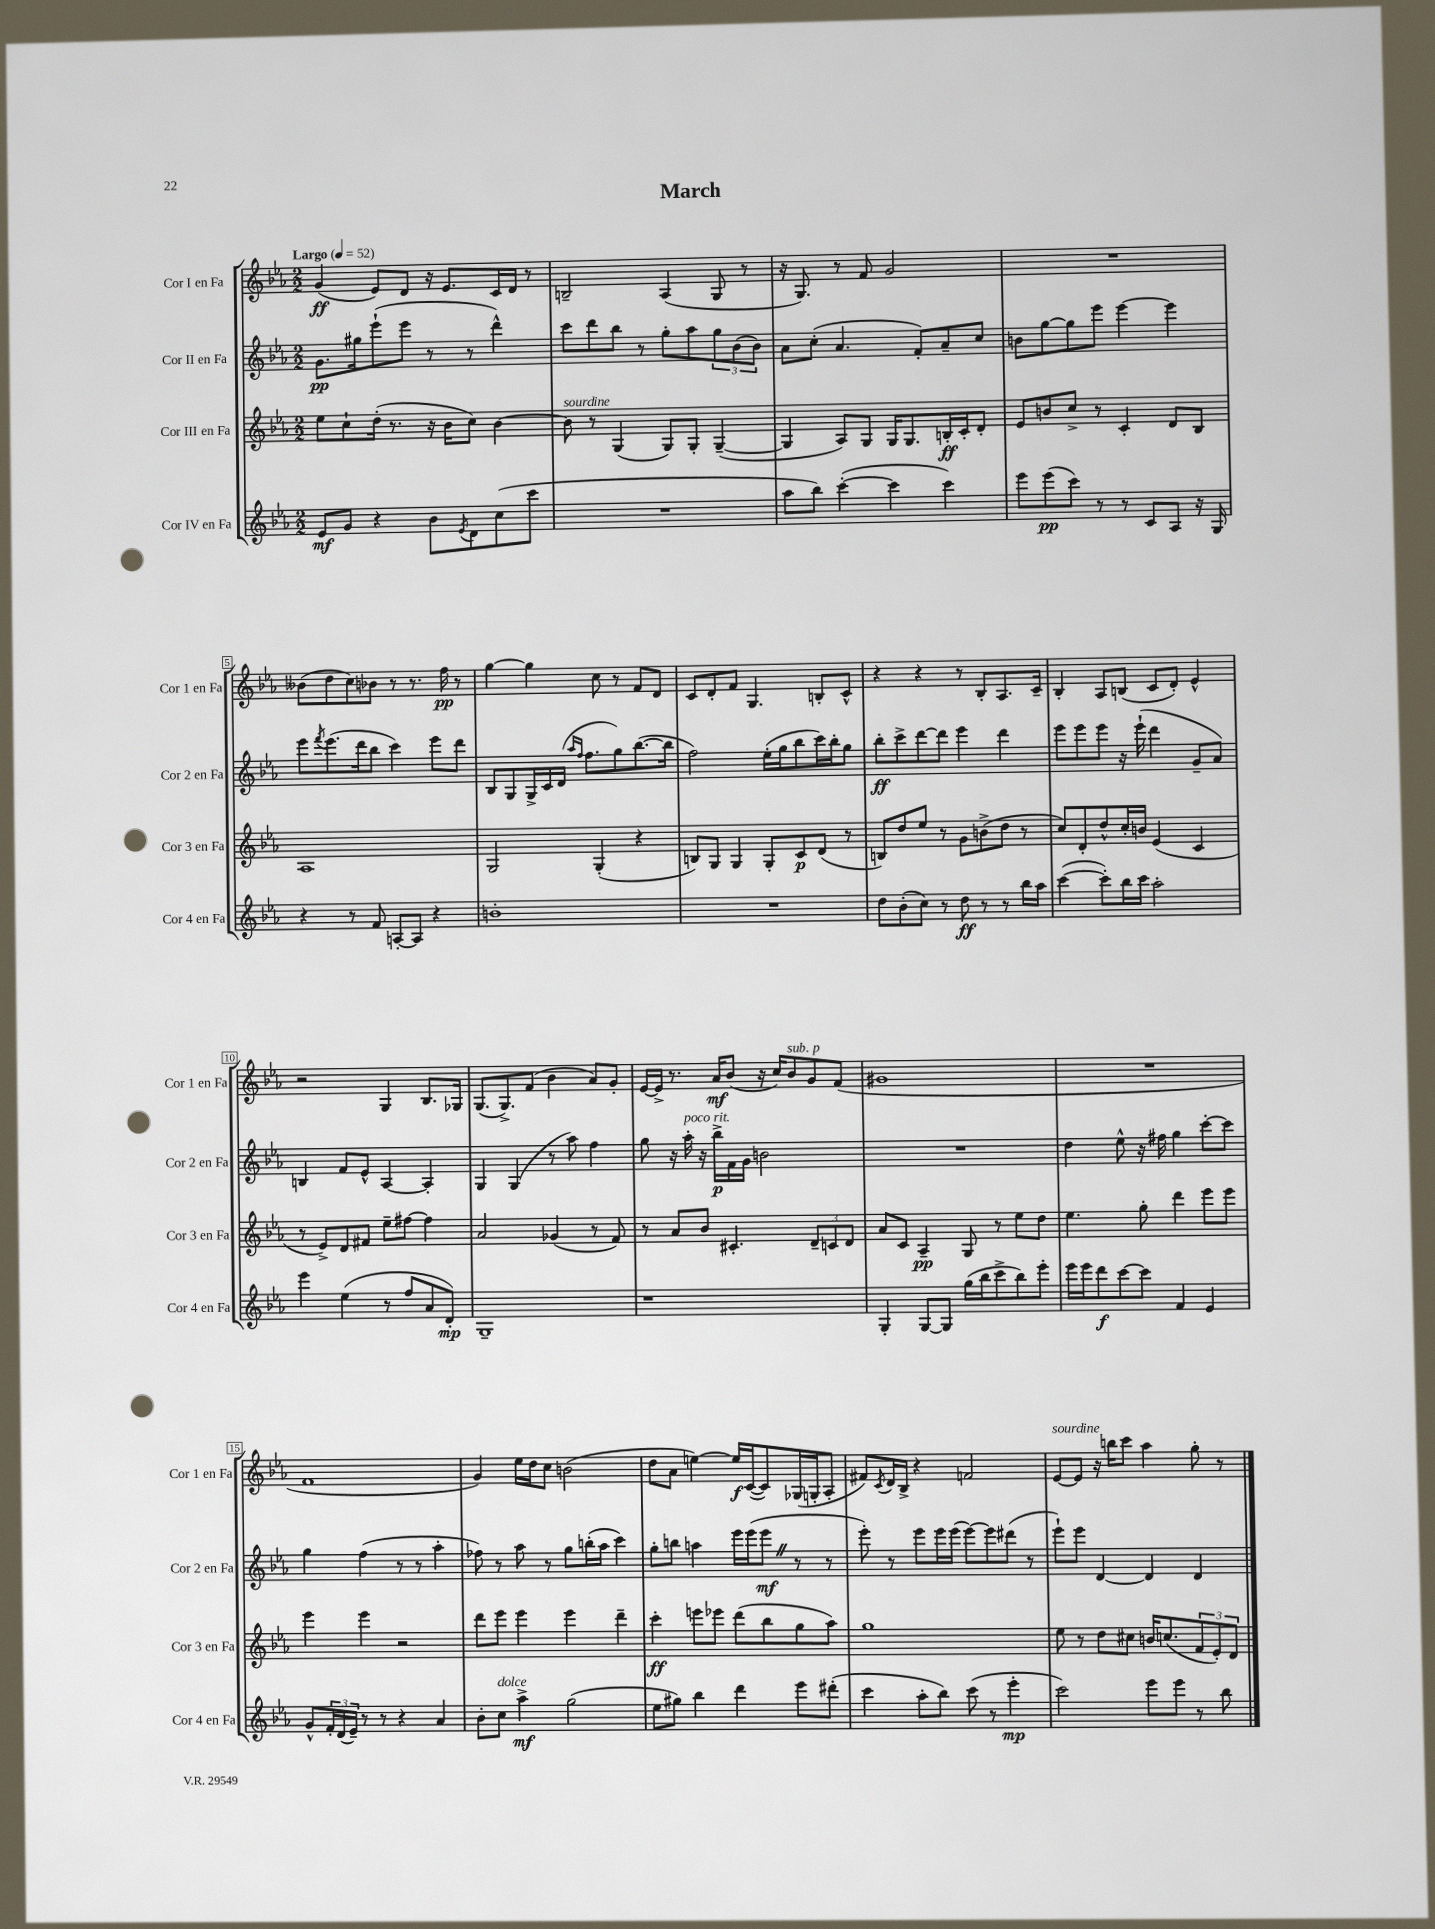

**kern	**kern	**kern	**kern
*staff4	*staff3	*staff2	*staff1
*clefG2	*clefG2	*clefG2	*clefG2
*k[b-e-a-]	*k[b-e-a-]	*k[b-e-a-]	*k[b-e-a-]
*M2/2	*M2/2	*M2/2	*M2/2
*MM52	*MM52	*MM52	*MM52
8e-	8ee-	8.g	(4g
8g	8cc`	.	.
.	.	16gg#	.
4r	(16dd'	(8eee-`	8e-)
.	8.r	.	.
.	.	8eee-	8d
8b-	16r	8r	16r
.	16b-	.	8.e-
8qe-	.	.	.
8d	8cc)	8r	.
(8cc	[4b-	4ddd^^)	16c
.	.	.	16d
8ccc	.	.	8r
=	=	=	=
1r	8b-]	8ccc	2B~
.	8r	8ddd	.
.	(4G	8bb-	.
.	.	8r	.
.	8G)	8gg'	(4A-
.	8G'	8aa-	.
.	([4G~	12gg	8G
.	.	(12b-	.
.	.	.	8r
.	.	12b-)	.
=	=	=	=
8aa-	4G]	8a-	16r
.	.	.	8.G)
8bb-)	.	(8cc'	.
([4ccc'	8A-)	4.a-	8r
.	8G	.	8f
4ccc]	16G	.	2g
.	8.G	.	.
.	.	8f')	.
4ccc)	16B'	8a-~	.
.	16c'	.	.
.	8d'	8cc	.
=	=	=	=
8eee-	8e-	8b	1r
(8eee-	8b	[8gg	.
8ccc)	8cc^	8gg]	.
8r	8r	8eee-	.
8r	4c'	[4eee-	.
8c	.	.	.
8A-	8d	4eee-]	.
16r	8B-	.	.
16G	.	.	.
=	=	=	=
4r	1A-	8eee-	(8b--
.	.	8qfff	.
.	.	(8.eee-	8dd
8r	.	.	8cc)
.	.	16ddd	.
8f	.	8bb-	8b-
[8A'	.	4ccc)	8r
8A]	.	.	8.r
4r	.	8eee-	.
.	.	.	16ff
.	.	8ddd	8r
=	=	=	=
1b'	2G	8B-	[4gg
.	.	8G	.
.	.	16G^	4gg]
.	.	16c	.
.	.	(16d	.
.	.	16qqaa-	.
.	.	16qqff	.
.	.	8.ff	.
.	(4G'	.	8cc
.	.	8gg)	8r
.	4r	([8.bb-	8f
.	.	.	8d
.	.	16bb-]	.
=	=	=	=
1r	8B)	2ff)	8c
.	8G	.	8d'
.	4G	.	8f
.	.	.	4.G
.	8G'	(16ee-'	.
.	.	16gg	.
.	8c	8bb-	.
.	(8d	16ccc)	8B'
.	.	16bb-'	.
.	8r	8gg	8c^^
=	=	=	=
8dd	8B)	8bb-'	4r
(8b-'	8dd	8ccc^	.
8cc)	8ee-	[8ddd	4r
8r	8r	8ddd]	.
8dd	8g	4eee-	8r
8r	(8b^	.	8B-'
8r	8dd	4ddd	8.A-
16bb-	8r	.	.
16aa-	.	.	16c~
=	=	=	=
([4ccc	8cc)	8eee-	4B-'
.	8d'	8eee-	.
8ccc'])	8dd^^	8eee-	8A-
16bb-	16cc'	16r	(8B
16ccc	16b	(16eee-`	.
2aa-'	(4e-	4ddd	8c
.	.	.	8d')
.	4c	8g~	4e-^^
.	.	8a-)	.
=	=	=	=
4eee-	8r	4B	2r
.	8e-^)	.	.
(4ee-	8d	8f	.
.	8f#	8e-^^	.
8r	8ee-~	[4A-	4G
8ff	[8ff#	.	.
8a-	4ff#]	4A-']	8.B-
8d')	.	.	.
.	.	.	16G-
=	=	=	=
1G~	2a-	4G	(8.G
.	.	.	8.G^)
.	.	(4G	.
.	.	.	(8f
.	(4g-	8r	4b-
.	.	8aa-)	.
.	8r	4ff	8a-)
.	8f)	.	8g'
=	=	=	=
1r	8r	8gg	[16e-
.	.	.	16e-^]
.	8a-	16r	8.r
.	.	16aa-'	.
.	8b-	16r	.
.	.	16bb-^	16a-
.	4.c#'	16f	(8b-
.	.	16g	.
.	.	2b	16r
.	.	.	16cc)
.	.	.	8b-
.	12d~	.	8g
.	12c	.	.
.	.	.	(8f
.	12d	.	.
=	=	=	=
4G'	8a-	1r	1g#
.	8c	.	.
[8G	4A-~	.	.
8G]	.	.	.
(16gg	8G	.	.
16bb-	.	.	.
8ccc^	8r	.	.
8bb-)	8ee-	.	.
8eee-'	8dd	.	.
=	=	=	=
16eee-	4.ee-	4dd	1r
16eee-	.	.	.
8ddd	.	.	.
[8ccc	.	8ee-^^	.
8ccc]	8gg'	16r	.
.	.	16ff#	.
4f	4ddd	4gg	.
4e-	8eee-	[8ccc'	.
.	8eee-	8ccc]	.
=	=	=	=
8g^^	4eee-	4gg	1f
24f'	.	.	.
(24d	.	.	.
24e-~)	.	.	.
8r	4eee-	(4ff	.
8r	.	.	.
4r	2r	8r	.
.	.	8r	.
4a-	.	4aa-'	.
=	=	=	=
8b-'	8ddd	8ff-)	4g)
8cc	8eee-	8r	.
4aa-^	4eee-	8aa-	16ee-
.	.	.	16dd
.	.	8r	8cc
(2gg	4eee-	8gg	(2b
.	.	(16bb'	.
.	.	16aa-	.
.	4ddd~	4ccc)	.
=	=	=	=
8ee-	4ccc'	8gg'	8dd
8gg#)	.	8bb	8a-
4bb-	8eee	4aa	[4ee)
.	8eee-	.	.
4ddd	(8ddd	16eee-	16ee]
.	.	(16eee-	([16c
.	8bb-	8eee-	8c])
8eee-	8gg	8r	(16G-
.	.	.	16G'
(8ddd#'	8aa-)	8r	8A-'
=	=	=	=
4ccc	1gg	8eee-')	8f#)
.	.	.	8qc
.	.	8r	16d
.	.	.	16B-^
8aa-'	.	8eee-	4r
8bb-)	.	16eee-	.
.	.	(16eee-	.
(8ccc	.	[8eee-)	2f
8r	.	8eee-]	.
4eee-'	.	(8ddd#	.
.	.	8r	.
=	=	=	=
2ccc)	8ee-	8eee-`)	[8e-
.	8r	8eee-	8e-]
.	8dd	[4d	16r
.	.	.	16bb
.	8cc#	.	8ccc
8eee-	16b	4d]	4aa-
.	(8.cc	.	.
8eee-	.	.	.
8r	12f	4d	8gg'
.	12e-')	.	.
8bb-	.	.	8r
.	12d	.	.
==	==	==	==
*-	*-	*-	*-
